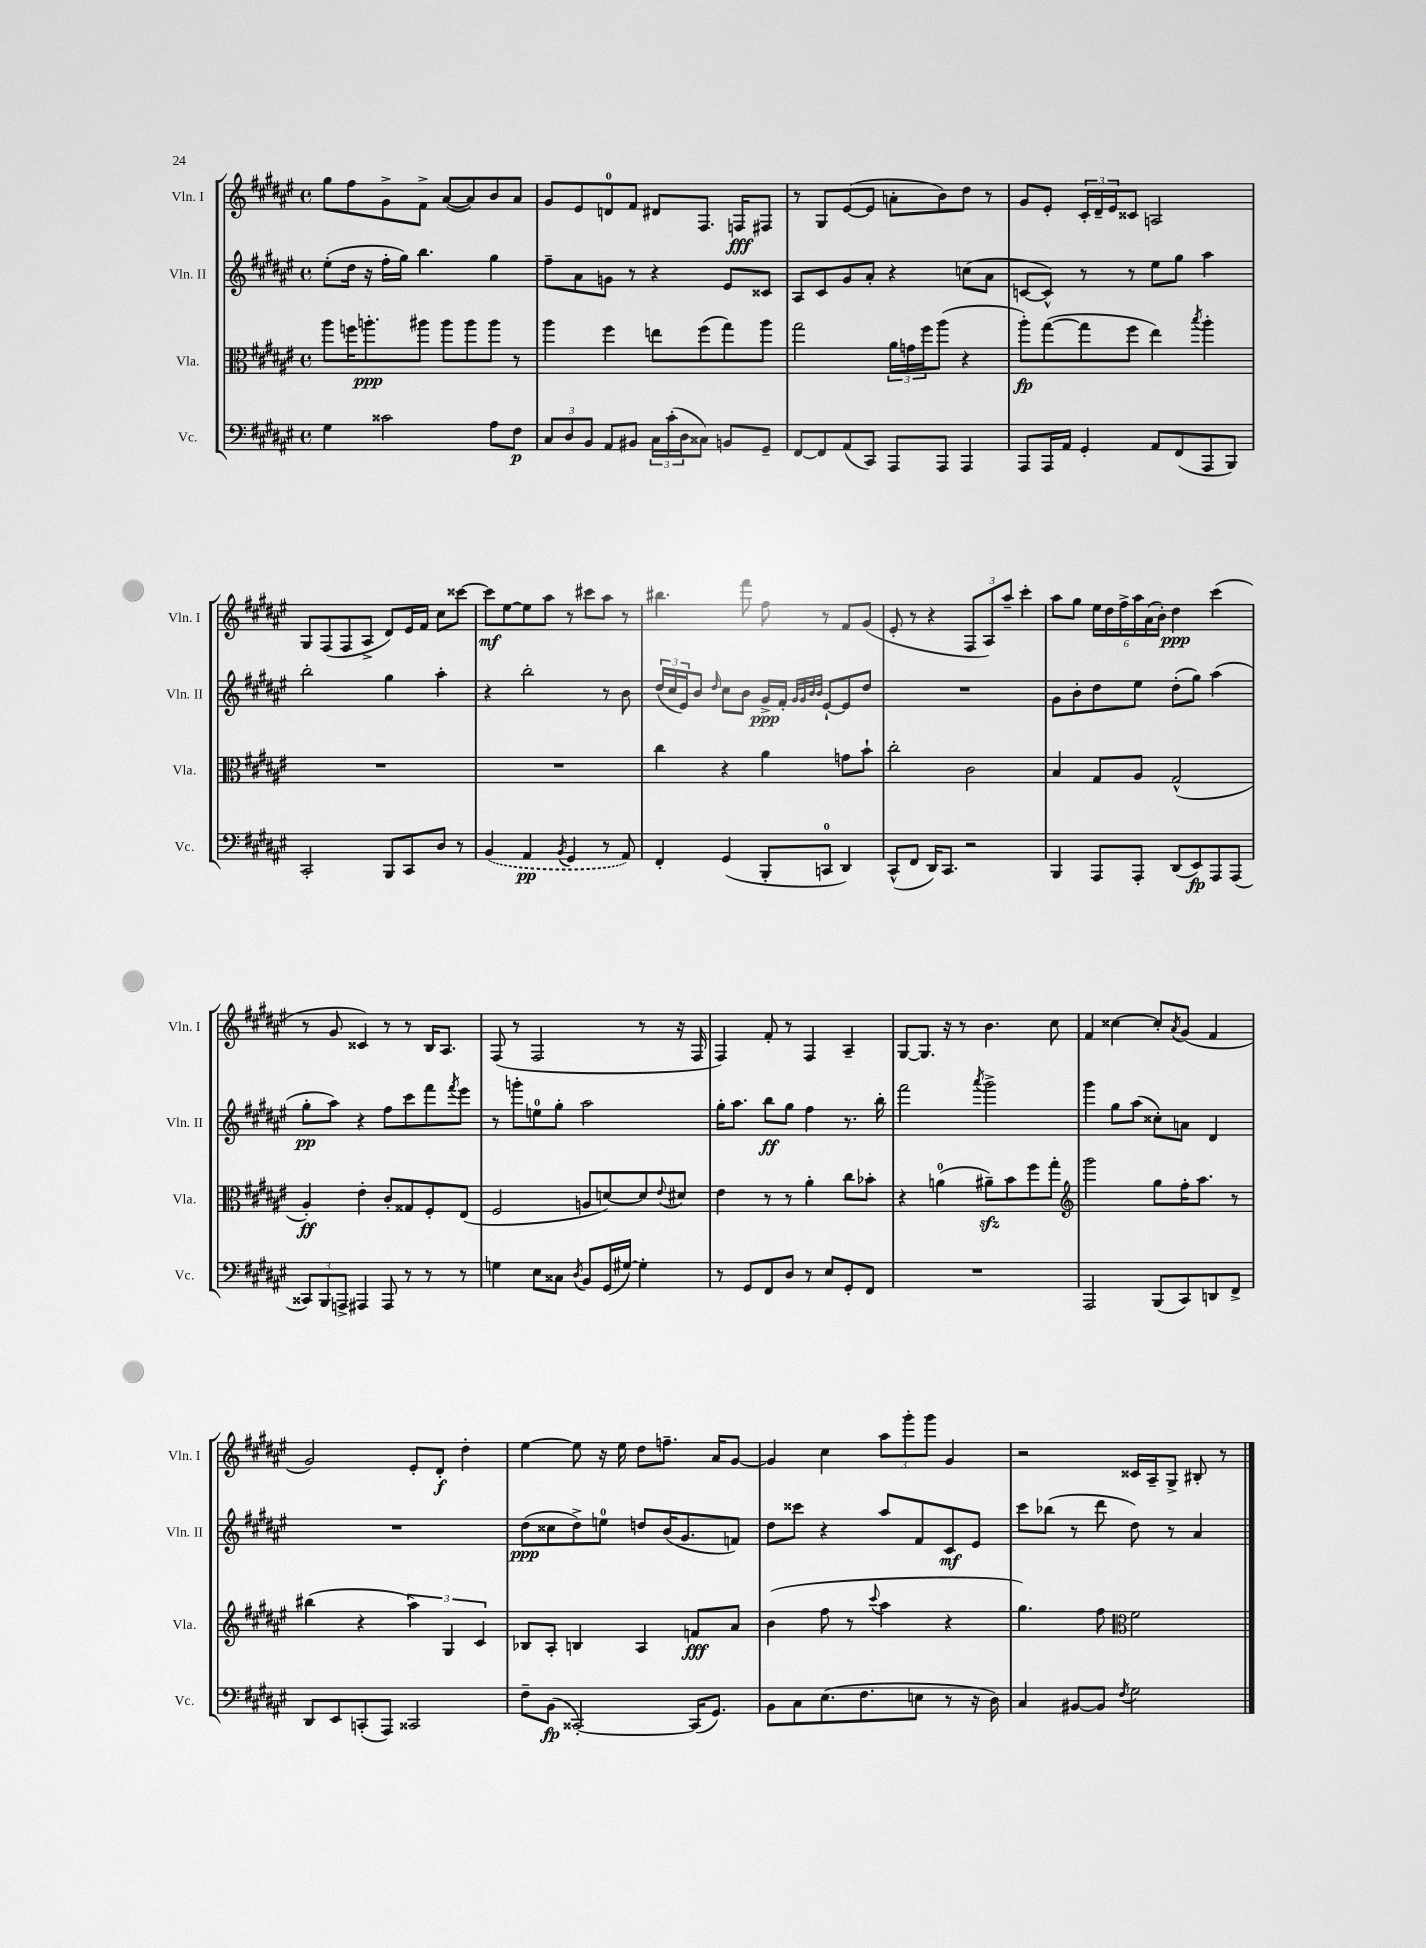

**kern	**dynam	**kern	**dynam	**kern	**dynam	**kern	**dynam
*part4	*part4	*part3	*part3	*part2	*part2	*part1	*part1
*staff4	*staff4	*staff3	*staff3	*staff2	*staff2	*staff1	*staff1
*I"Vc.	*	*I"Vla.	*	*I"Vln. II	*	*I"Vln. I	*
*I'Vc.	*	*I'Vla.	*	*I'Vln. II	*	*I'Vln. I	*
*clefF4	*	*clefC3	*	*clefG2	*	*clefG2	*
*k[f#c#g#d#a#e#]	*	*k[f#c#g#d#a#e#]	*	*k[f#c#g#d#a#e#]	*	*k[f#c#g#d#a#e#]	*
*M4/4	*	*M4/4	*	*M4/4	*	*M4/4	*
*met(c)	*	*met(c)	*	*met(c)	*	*met(c)	*
=8	=8	=8	=8	=8	=8	=8	=8
4G#\	.	8aa#\L	.	(8ee#'\L	.	8gg#\L	.
.	.	16ffn\K	.	16dd#\Jk	.	8ff#\	.
.	.	8.aan'\	ppp	16r	.	.	.
2c##X\	.	.	.	16ff#'\LL	.	8g#^\	.
.	.	.	.	16gg#\JJ)	.	.	.
.	.	8aa#X\J	.	4.bb\	.	8f#^\J	.
.	.	8aa#\L	.	.	.	([8a#/L	.
.	.	8aa#\	.	.	.	8a#/])	.
8A#\L	.	8aa#\J	.	4gg#\	.	8b/	.
8F#\J	p	8r	.	.	.	8a#/J	.
=9	=9	=9	=9	=9	=9	=9	=9
12C#/L	.	4aa#\	.	8ff#~\L	.	8g#/L	.
12D#/	.	.	.	.	.	.	.
.	.	.	.	8a#\	.	8e#/	.
12BB/J	.	.	.	.	.	.	.
8AA#/L	.	4ff#\	.	8gn\J	.	8dn/	.
8BB#X/J	.	.	.	8r	.	8f#/J	.
24C#\LL	.	8een\L	.	4r	.	8d#X/L	.
(24c#'\	.	.	.	.	.	.	.
24D#\J	.	.	.	.	.	.	.
8C##X\J)	.	(8ff#\	.	.	.	8.F#/J	.
8BBn/L	.	8gg#\)	.	8e#/L	.	.	.
.	.	.	.	.	.	16Fn/KL	fff
8GG#~/J	.	8aa#\J	.	8c##X/J	.	8F#X/J	.
=10	=10	=10	=10	=10	=10	=10	=10
[8FF#/L	.	2gg#\	.	8A#/L	.	8r	.
8FF#/]	.	.	.	8c#/	.	8G#/L	.
(8AA#/	.	.	.	8g#/	.	([8e#/	.
8CC#/J)	.	.	.	8a#'/J	.	8e#/J]	.
8AAA#/L	.	24a#\LL	.	4r	.	8an'\L	.
.	.	24gn\	.	.	.	.	.
.	.	24ff#\J	.	.	.	.	.
8AAA#/J	.	(8aa#\J	.	.	.	8b\)	.
4AAA#/	.	4r	.	(8ccn\L	.	8dd#\J	.
.	.	.	.	8a#\J	.	8r	.
=11	=11	=11	=11	=11	=11	=11	=11
8AAA#/L	.	8aa#'\L)	fp	[8cn/L	.	8g#/L	.
16AAA#/L	.	([8gg#\	.	8c^^/J])	.	8e#'/J	.
16AA#/JJ	.	.	.	.	.	.	.
4GG#'/	.	8gg#\]	.	8r	.	24c#'/LL	.
.	.	.	.	.	.	24d#~/	.
.	.	.	.	.	.	24e#/J	.
.	.	8ff#\J	.	8r	.	8c##X/J	.
8AA#/L	.	4ee#\)	.	8ee#\L	.	2An/	.
(8FF#/	.	.	.	8gg#\J	.	.	.
.	.	8qbb/	.	.	.	.	.
8AAA#/	.	4aa#'\	.	4aa#\	.	.	.
8BBB/J)	.	.	.	.	.	.	.
!!LO:LB:g=z
=12	=12	=12	=12	=12	=12	=12	=12
2CC#'/	.	1r	.	2bb'\	.	8G#/L	.
.	.	.	.	.	.	(8F#/	.
.	.	.	.	.	.	8F#/	.
.	.	.	.	.	.	8A#^/J	.
8BBB/L	.	.	.	4gg#\	.	8d#/L)	.
8CC#/	.	.	.	.	.	16e#/L	.
.	.	.	.	.	.	16f#/JJ	.
8D#/J	.	.	.	4aa#'\	.	8cc#\L	.
8r	.	.	.	.	.	[8ccc##X\J	.
=13	=13	=13	=13	=13	=13	=13	=13
(4BB/	.	1r	.	4r	.	8ccc##\L]	mf
.	.	.	.	.	.	[8ee#\	.
4AA#/	pp	.	.	2bb'\	.	8ee#\]	.
.	.	.	.	.	.	8aa#\J	.
8qBB/	.	.	.	.	.	.	.
4GG#/	.	.	.	.	.	8r	.
.	.	.	.	.	.	8ccc#X\L	.
8r	.	.	.	8r	.	8aa#\J	.
8AA#/)	.	.	.	8b\	.	8r	.
=14	=14	=14	=14	=14	=14	=14	=14
4FF#'/	.	4cc#\	.	(24dd#/LL	.	4.bb#X\	.
.	.	.	.	24cc#/	.	.	.
.	.	.	.	24e#/J)	.	.	.
.	.	.	.	8b/J	.	.	.
.	.	.	.	16qqdd#/	.	.	.
(4GG#/	.	4r	.	8cc#\L	.	.	.
.	.	.	.	8b\J	.	8fff#\	.
8BBB'/L	.	4a#\	.	16g#^/LL	ppp	8ff#\	.
.	.	.	.	16f#'/JJ	.	.	.
.	.	.	.	32qqg#/LLL	.	.	.
.	.	.	.	32qqg#/	.	.	.
.	.	.	.	32qqb/	.	.	.
.	.	.	.	32qqb/JJJ	.	.	.
8CCn/J	.	.	.	[8e#`/L	.	8r	.
4DD#/)	.	8gn\L	.	8e#/]	.	8f#/L	.
.	.	8b`\J	.	8dd#/J	.	(8g#/J	.
=15	=15	=15	=15	=15	=15	=15	=15
(8CC#^^/L	.	2cc#'\	.	1r	.	8e#'/	.
8FF#/J	.	.	.	.	.	8r	.
16DD#/KL)	.	.	.	.	.	4r	.
8.CC#/J	.	.	.	.	.	.	.
2r	.	2c#\	.	.	.	12F#/L	.
.	.	.	.	.	.	12A#/)	.
.	.	.	.	.	.	12aa#~/J	.
.	.	.	.	.	.	4ccc#'\	.
=16	=16	=16	=16	=16	=16	=16	=16
4BBB/	.	4B/	.	8g#\L	.	8aa#\L	.
.	.	.	.	8b'\	.	8gg#\J	.
8AAA#/L	.	8G#/L	.	8dd#\	.	24ee#\LL	.
.	.	.	.	.	.	24dd#\	.
.	.	.	.	.	.	24ff#^\	.
8AAA#'/J	.	8A#/J	.	8ee#\J	.	24aa#\	.
.	.	.	.	.	.	(24a#\	.
.	.	.	.	.	.	24b'\JJ)	.
(8DD#/L	.	(2G#^^/	.	(8dd#'\L	.	4dd#\	ppp
8EE#/)	fp	.	.	8gg#\J)	.	.	.
8AAA#/	.	.	.	(4aa#\	.	(4ccc#\	.
(8AAA#/J	.	.	.	.	.	.	.
!!LO:LB:g=z
=17	=17	=17	=17	=17	=17	=17	=17
12CC##X/L)	.	4A#'/)	ff	8gg#'\L	pp	8r	.
12BBB/	.	.	.	.	.	.	.
.	.	.	.	8aa#\J)	.	8g#/	.
12AAAn^/J	.	.	.	.	.	.	.
4AAA#X/	.	4e#'\	.	4r	.	4c##X/)	.
8AAA#/	.	8c#'/L	.	8ff#\L	.	8r	.
8r	.	8G##X/	.	8ccc#\	.	8r	.
8r	.	8F#'/	.	8fff#\	.	16B/KL	.
.	.	.	.	.	.	8.A#/J	.
.	.	.	.	8qfff#/	.	.	.
8r	.	(8E#/J	.	8eee#\J	.	.	.
=18	=18	=18	=18	=18	=18	=18	=18
4Gn\	.	2F#/	.	8r	.	(8F#/	.
.	.	.	.	8gggn'\L	.	8r	.
8E#\L	.	.	.	8een\	.	2F#/	.
8C##X\J	.	.	.	8gg#'\J	.	.	.
8qD#/	.	.	.	.	.	.	.
8BB/L	.	8An/L	.	2aa#\	.	.	.
(16GG#/L	.	[8dn/)	.	.	.	.	.
[16G#X/JJ)	.	.	.	.	.	.	.
4G#'\]	.	8d/]	.	.	.	8r	.
.	.	8qqe#/	.	.	.	.	.
.	.	8d#X/J	.	.	.	16r	.
.	.	.	.	.	.	16F#/	.
=19	=19	=19	=19	=19	=19	=19	=19
8r	.	4e#\	.	16gg#'\KL	.	4F#/)	.
.	.	.	.	8.aa#\J	.	.	.
8GG#/L	.	.	.	.	.	.	.
8FF#/	.	8r	.	8bb\L	ff	8f#'/	.
8D#/J	.	8r	.	8gg#\J	.	8r	.
8r	.	4a#'\	.	4ff#\	.	4F#/	.
8E#/L	.	.	.	.	.	.	.
8GG#'/	.	8cc#\L	.	8.r	.	4A#~/	.
8FF#/J	.	8b-X'\J	.	.	.	.	.
.	.	.	.	16bb'\	.	.	.
=20	=20	=20	=20	=20	=20	=20	=20
1r	.	4r	.	2fff#\	.	[8G#/L	.
.	.	.	.	.	.	8.G#/J]	.
.	.	(4an\	.	.	.	.	.
.	.	.	.	.	.	16r	.
.	.	.	.	.	.	8r	.
.	.	.	.	8qaaa#/	.	.	.
.	.	8a#Xzz~\L)	.	2ggg#^\	.	4.b\	.
.	.	8b\	.	.	.	.	.
.	.	8ff#\	.	.	.	.	.
.	.	8gg#'\J	.	.	.	8cc#\	.
=21	=21	=21	=21	=21	=21	=21	=21
*	*	*clefG2	*	*	*	*	*
2AAA#/	.	2ggg#\	.	4ggg#\	.	4f#/	.
.	.	.	.	8gg#\L	.	[4cc##X\	.
.	.	.	.	(8aa#\J	.	.	.
(8BBB/L	.	8gg#\L	.	8cc##X'\L)	.	8cc##'/L]	.
.	.	.	.	.	.	8qa#/	.
8CC#/)	.	16ff#'\K	.	8an\J	.	(8g#/J	.
.	.	8.aa#\J	.	.	.	.	.
8DDn/	.	.	.	4d#/	.	4f#/	.
8FF#^/J	.	8r	.	.	.	.	.
!!LO:LB:g=z
=22	=22	=22	=22	=22	=22	=22	=22
8DD#/L	.	(4bb#X\	.	1r	.	2g#/)	.
8EE#/	.	.	.	.	.	.	.
(8CCn'/	.	4r	.	.	.	.	.
8AAA#/J)	.	.	.	.	.	.	.
2CC##X/	.	6aa#\)	.	.	.	8e#'/L	.
.	.	.	.	.	.	8d#'/J	f
.	.	6G#/	.	.	.	.	.
.	.	.	.	.	.	4dd#'\	.
.	.	6c#/	.	.	.	.	.
=23	=23	=23	=23	=23	=23	=23	=23
8F#~\L	.	8B-X/L	.	(8dd#\L	ppp	[4ee#\	.
(8BB\J	fp	8A#'/J	.	8cc##X\	.	.	.
[2CC##X'/)	.	4Bn/	.	8dd#^\)	.	8ee#\]	.
.	.	.	.	8een\J	.	16r	.
.	.	.	.	.	.	16ee#\	.
.	.	4A#/	.	8ddn/L	.	8dd#\L	.
.	.	.	.	(16b/K	.	8.ffn~\J	.
.	.	.	.	8.g#/	.	.	.
(16CC##/KL]	.	8fn/L	fff	.	.	.	.
8.GG#/J)	.	.	.	.	.	16a#/KL	.
.	.	8a#/J	.	8fn/J)	.	[8g#/J	.
=24	=24	=24	=24	=24	=24	=24	=24
8BB\L	.	(4b\	.	8dd#\L	.	4g#/]	.
8C#\	.	.	.	8ccc##X\J	.	.	.
(8.E#\	.	8ff#\	.	4r	.	4cc#\	.
.	.	8r	.	.	.	.	.
8.F#\	.	.	.	.	.	.	.
.	.	8qqccc#/	.	.	.	.	.
.	.	4aa#\	.	8aa#/L	.	12aa#\L	.
.	.	.	.	.	.	12ggg#'\	.
8En\J	.	.	.	8f#/	.	.	.
.	.	.	.	.	.	12ggg#\J	.
8r	.	4r	.	8c#/	mf	4g#/	.
16r	.	.	.	8e#/J	.	.	.
16D#\)	.	.	.	.	.	.	.
=25	=25	=25	=25	=25	=25	=25	=25
4C#/	.	4.gg#\)	.	8ccc#\L	.	2r	.
.	.	.	.	(8bb-X\J	.	.	.
[8BB#X/L	.	.	.	8r	.	.	.
8BB#/J]	.	8ff#\	.	8ddd#\	.	.	.
8qF#/	.	.	.	.	.	.	.
*	*	*clefC3	*	*	*	*	*
2G#\	.	2f#\	.	8dd#\)	.	16c##X/LL	.
.	.	.	.	.	.	16A#~/J	.
.	.	.	.	8r	.	8G#^/J	.
.	.	.	.	4a#/	.	8B#X'/	.
.	.	.	.	.	.	8r	.
==	==	==	==	==	==	==	==
*-	*-	*-	*-	*-	*-	*-	*-
